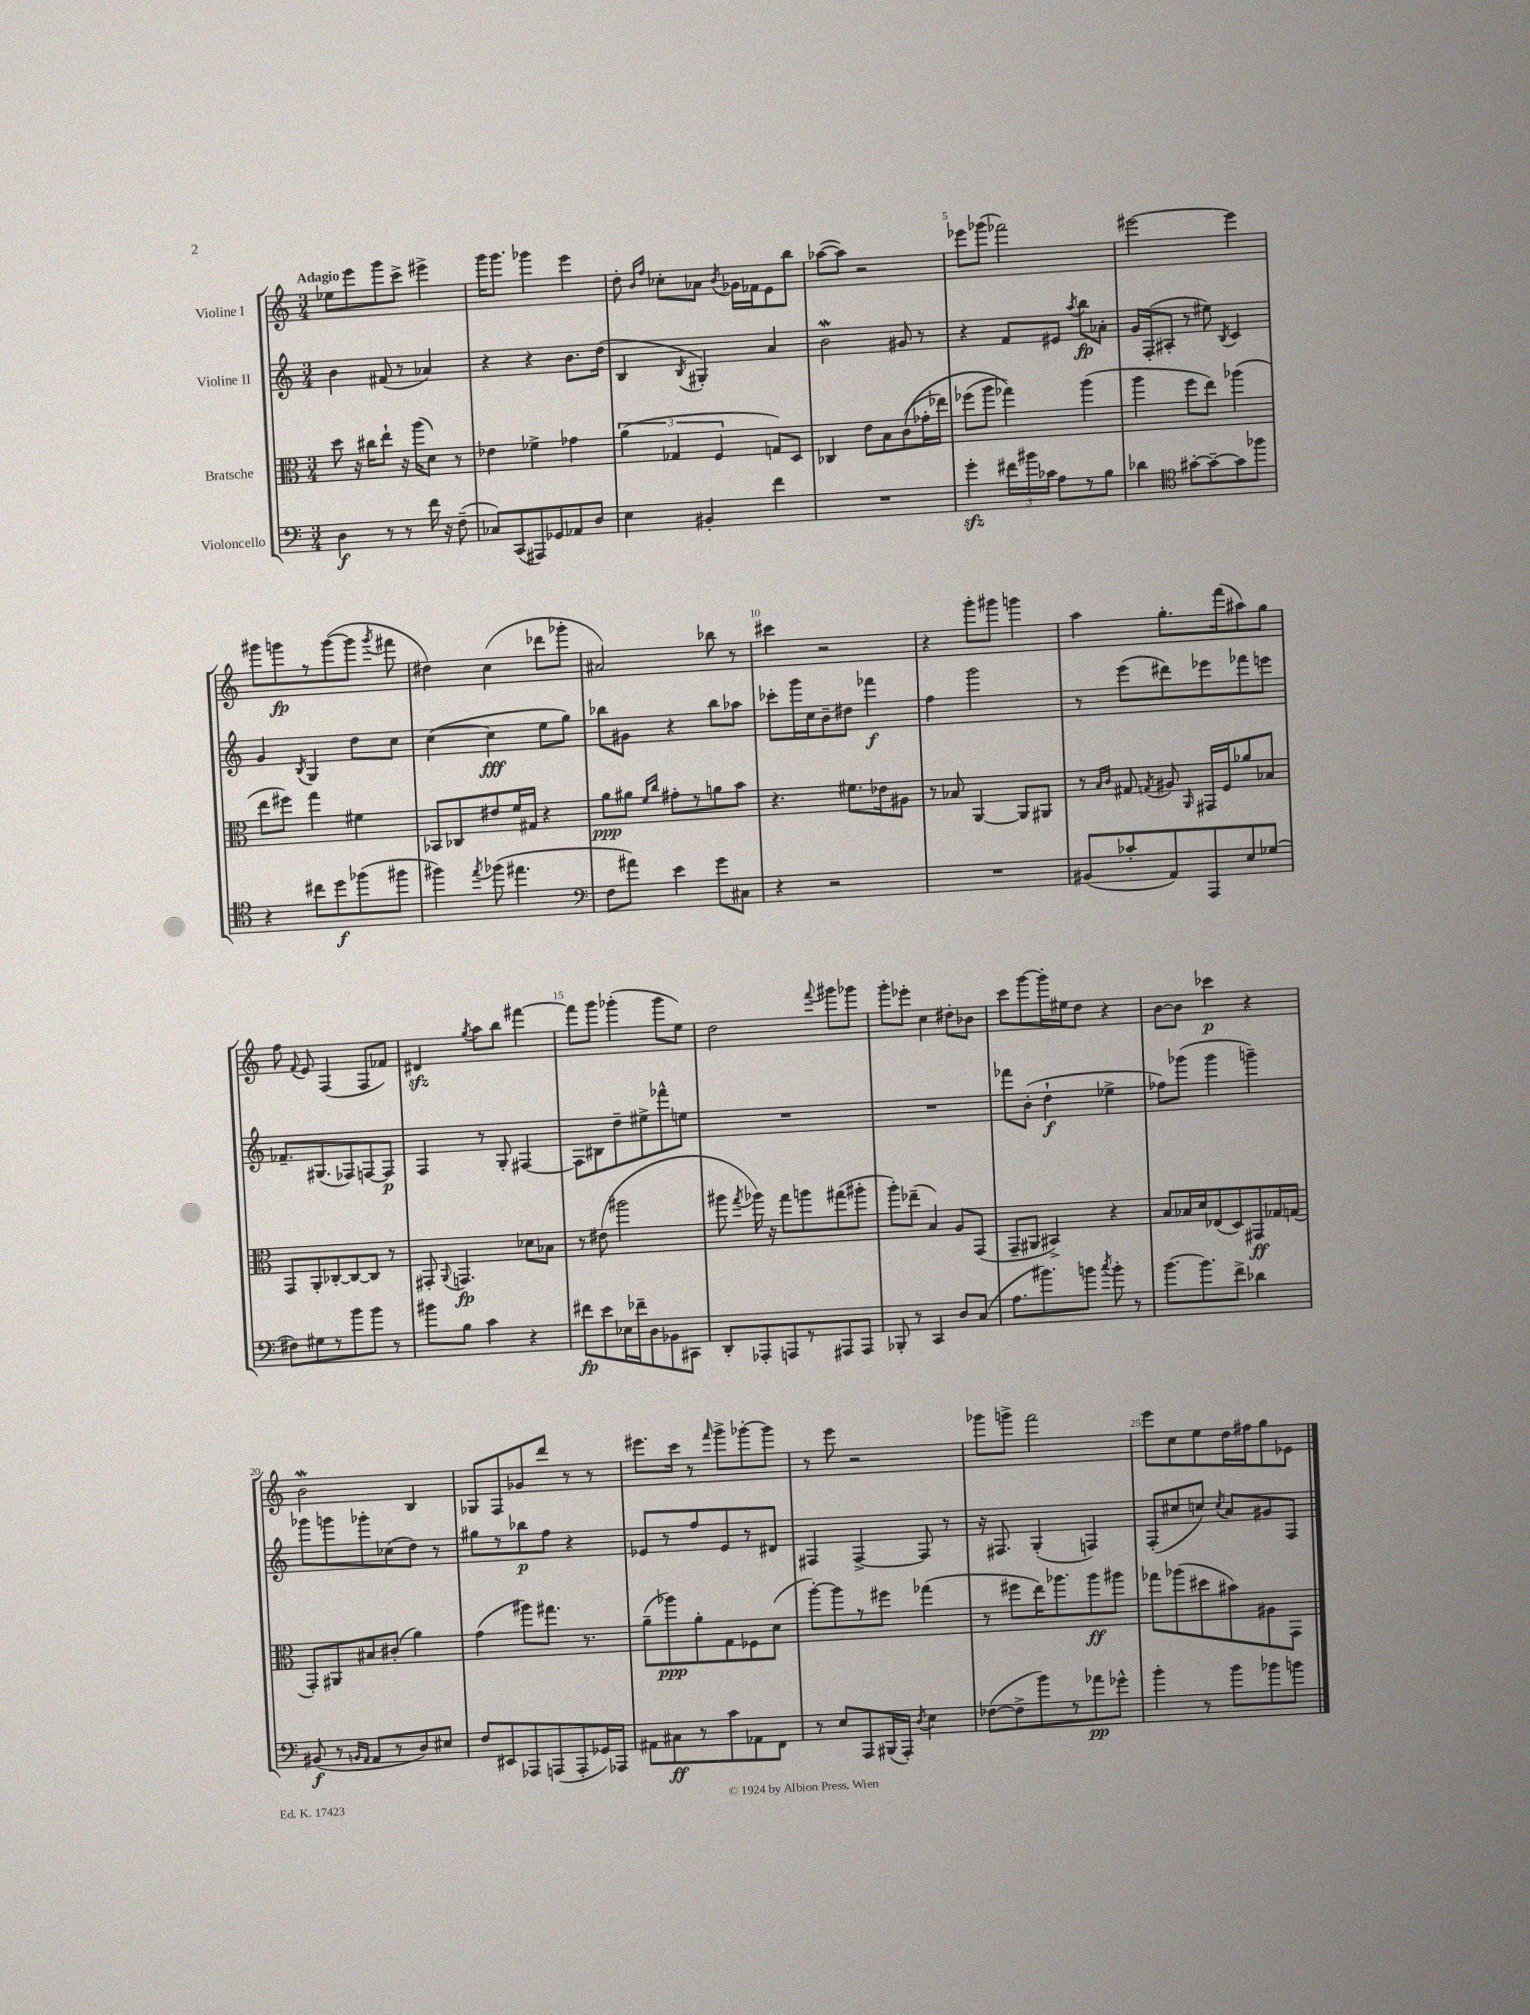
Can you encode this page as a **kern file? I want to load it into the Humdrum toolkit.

**kern	**kern	**kern	**kern
*staff4	*staff3	*staff2	*staff1
*clefF4	*clefC3	*clefG2	*clefG2
*k[]	*k[]	*k[]	*k[]
*M3/4	*M3/4	*M3/4	*M3/4
4D\	8dd\	4b\	8ee-\L
.	16r	.	8eee\
.	16cc#\LK	.	.
8r	8ee`\J	(8f#/	8ggg\
8r	16r	8r	8ccc^\J
.	(16aa\LK	.	.
16f\	8d\J)	4a-/)	4eee#^\
16r	.	.	.
(8F~\	8r	.	.
=	=	=	=
8C-/L)	4e-\	4r	16ggg\LK
.	.	.	8.ggg\J
(8CC/	.	.	.
8AAA#/)	4f-^\	4r	4ggg-\
8GG-/	.	.	.
8AA-/	4g-\	8.b\L	4eee\
8D/J	.	.	.
.	.	(16dd\Jk	.
=	=	=	=
4E\	(6a\	4B/	8dd'\
.	.	.	16qqb/LL
.	.	.	16qqff/JJ
.	.	.	8cc-'\L
.	6G-/	.	.
.	.	8qB/	.
4BB#'/	.	4G#'/)	8a-\J
.	6F/	.	.
.	.	.	8qb/
.	.	.	16g-\LL
.	.	.	16f-\J
4f\	8G/L)	4a/	8e\
.	8D/J	.	8bb\J
=	=	=	=
2.r	4C-/	2b\	([8aa-\L
.	.	.	8aa-\]J)
.	8e\L	.	2r
.	8B\	.	.
.	&((8c\	8g#/	.
.	16g-'\L	8r	.
.	16ee-\JJ)	.	.
=	=	=	=
4g'\	(8ff-\L	4r	8eee-\L
.	8aa\J	.	(8ggg-\J
24f#\LL	4gg-\)&)	8f/L	2fff-\)
24b#\	.	.	.
24c-\JJ	.	.	.
8A\L	.	8e#/J	.
.	.	8qaa/	.
8r	(4aa\	8bb\L	.
8B\J	.	8a-'\J	.
=	=	=	=
4d-\	4aa\	16g/LL	[2eee#\
.	.	(16F'/J	.
.	.	8A#'/J	.
*clefC4	*	*	*
[8g#'\L	8ff\L	8r	.
8g#~\_	8ee\J)	8ee#\)	.
.	.	8qB/	.
8g#\]	(4aa-\	4c/	4eee#\]
8ff-\J	.	.	.
=	=	=	=
4r	8ee\L	4g/	8ggg#\L
.	8ff#\J)	.	8ggg\
.	.	8qB/	.
8cc#\L	4gg\	4G/	8r
8dd\	.	.	([8ggg\
(8ff-\	4f#\	8dd\L	8ggg\]J
.	.	.	8qggg/
8ff#\J	.	8cc\J	8fff#\
=	=	=	=
4ff#\)	8BB-/L	([4cc\	4dd#\)
.	8C-/	.	.
8qee/	.	.	.
(8ff-\	8e#/	4cc\]	(4cc\
4.ee#\	16f/L	.	.
.	16G#/JJ	.	.
.	4r	8ee\L	8ddd-\L
.	.	8gg\J)	8ggg-'\J
=	=	=	=
*clefF4	*	*	*
8F\L	8a\L	8bb-\L	2a#/)
8a#\J)	8a#\J	8g#\J	.
.	16qqf/LL	.	.
.	16qqcc/JJ	.	.
4e\	8g#'\L	4r	.
.	8r	.	.
8g\L	8a\	8bb-\L	8bb-\
8C#\J	8b\J	8aa-\J	8r
=	=	=	=
4r	4.r	8ccc-'\L	4ccc#\
.	.	16ggg\L	.
.	.	16cc\J	.
2r	.	8b~\	2r
.	8.f#\L	8dd#\J	.
.	.	4fff-\	.
.	16e-\k	.	.
.	8A#\J	.	.
=	=	=	=
2.r	8r	4ff\	4r
.	8B-/	.	.
.	[4AA/	2ggg\	8ggg'\L
.	.	.	8ggg#\J
.	8AA/]L	.	4ggg\
.	8AA#/J	.	.
=	=	=	=
(8BB#/L	8r	8r	4aa\
.	16qqB/LL	.	.
.	16qqc/JJ	.	.
8c-'/	8G#/	(8eee\L	.
.	8qG/	.	.
8AA/)	8A#/	8ddd#\)	8.gg'\L
.	16qqAA/	.	.
8AAA/	16GG#/LL	8eee-\	.
.	16F/J	.	(16fff\k
8E/	8a-/	8fff-\	8aa#\)
(8G-/J	8B-/J	8eee\J	8gg\J
=	=	=	=
8F#\L)	8GG/L	8.f-~/L	8ff\
.	.	.	8qqf/
8G#\	8AA'/	.	8e/
.	.	(8.G#/	.
8r	[8C-'/	.	(4F/
8b\	8C-/_	8F-/)	.
8b\J	8C-/]J	[8F/	8F/L
8r	8r	8F/]J	8f-/J)
=	=	=	=
8b#\L	8GG#'/	4F/	4d#/
.	8qqAA/	.	.
8B\J	4.GG/	.	.
.	.	.	8qgg/
4c\	.	8r	8aa\L
.	.	8G'/	8bb\J
4r	8d-\L	[4F#/	[4fff#\
.	8B-\J	.	.
=	=	=	=
8f#\L	8r	8F#\]L	8fff#\]L
8e\	(8e#\	8B#\	8ggg\J
16E-\L	2aa#\	8dd~\	(4ggg-'\
16f-~\J	.	.	.
8D\	.	8ee#^\	.
8BB-\	.	8fff-^^\	8ggg-\L
8CC#\J	.	8ee\J	8ee\J)
=	=	=	=
8DD'/L	8aa#\	2.r	2dd\
.	8qgg/	.	.
8AAA-'/	16aa-\)	.	.
.	16r	.	.
8AAA/	8gg\L	.	.
8r	8aa\	.	.
.	.	.	8qqfff/
8AAA#/	(8gg#\	.	8ggg#\L
8AAA#/J	8aa#'\J	.	8ggg-\J
=	=	=	=
8BBB-'/	8aa'\L)	2.r	8ggg'\L
8r	(8ee-~\J	.	8eee-'\J
4CC/	4B/)	.	4cc\
8D/L	8A/L	.	8dd#'\L
(8C/J	(8GG/J	.	8b-\J
=	=	=	=
8.A\L	8GG~/L	8fff-\L	8ccc\L
.	8AA#/J	(8b'\J	[8ggg\
8.b#\)	.	.	.
.	4BB#^/)	4dd`\	16ggg'\]L
.	.	.	16ee#\J
8b\J	.	.	8dd\J
8qcc/	.	.	.
8b'\	4r	4ee-^\	4r
8r	.	.	.
=	=	=	=
[8.b\L	8B/L	8ff-\L)	[8b\L
.	16B-/L	(8ggg-\J	8b\]J
8.b\]	16d/J	.	.
.	(8E-/	4ggg-\	4ccc-\
8f^\J	8D/)	.	.
4d-\	8GG#/	4ggg~\)	4r
.	16G-/L	.	.
.	(16G/JJ	.	.
=	=	=	=
(8BB#/	8GG'/L)	8ggg-\L	2b\
8r	8AA#/	8ggg\	.
16qqBB/LL	.	.	.
16qqAA/JJ	.	.	.
8AA/L	8B#/	8ggg-'\	.
8r	(8c#'/J	(8cc-\	.
8D/)	4a\)	8dd\J)	4B/
8E#/J	.	8r	.
=	=	=	=
8F/L	(4g\	8gg#\L	8G-/L
8EE#/	.	8r	8F/
8AAA-/	8aa#\L)	8bb-\	8g-/
(8AAA/	8.gg#\J	8ff\J	8ddd/J
8AAA'/	.	4r	8r
.	8.r	.	.
16GG-/L)	.	.	8r
16AAA-/JJ	.	.	.
=	=	=	=
8AA#\L	(8a~\L	8e-/L	8.eee#\L
8C#\	8aa-\)	8r	.
.	.	.	16ccc\Jk
8r	8a'\	8ff/	8r
.	.	.	16qqfff/
8c\	8G\	8e-/	8ggg^\L
8AA-\	8F-\	8r	[8ggg-'\
8FF\J	(8d\J	8d#/J	8ggg-\]J
=	=	=	=
8r	[8aa'\L)	4F#/	8r
8E/L	8aa\]	.	8eee\
8AAA/	8r	[4F#^/	2r
(16BBB#/L	8ff#\J	.	.
16AAA'/JJ)	.	.	.
8qD/	.	.	.
4E\	(4gg-\	8F#/]	.
.	.	8r	.
=	=	=	=
([8F-\L	8r	16r	8ggg-\L
.	.	8.F#/	.
8F-^\]	8ff#\L	.	8ggg^\J
8b\)	16ee\K)	(4G'/	2fff\
.	8.aa-\	.	.
8r	.	.	.
8a-\	8aa-\	4F/)	.
8g-^^\J	8aa#\J	.	.
=	=	=	=
4b'\	8gg-\L	(8F'/L	8eee\L
.	(8aa-\	8cc#/	8cc\
8r	8dd#\	8cc/J)	8ee\
.	.	8qcc/	.
8b\L	8b#\)	8a/L	16dd\L
.	.	.	16ff#\J
8b-\	8A#\	8g#/	8gg\
8b\J	8GG\J	8F/J	8e-\J
==	==	==	==
*-	*-	*-	*-
